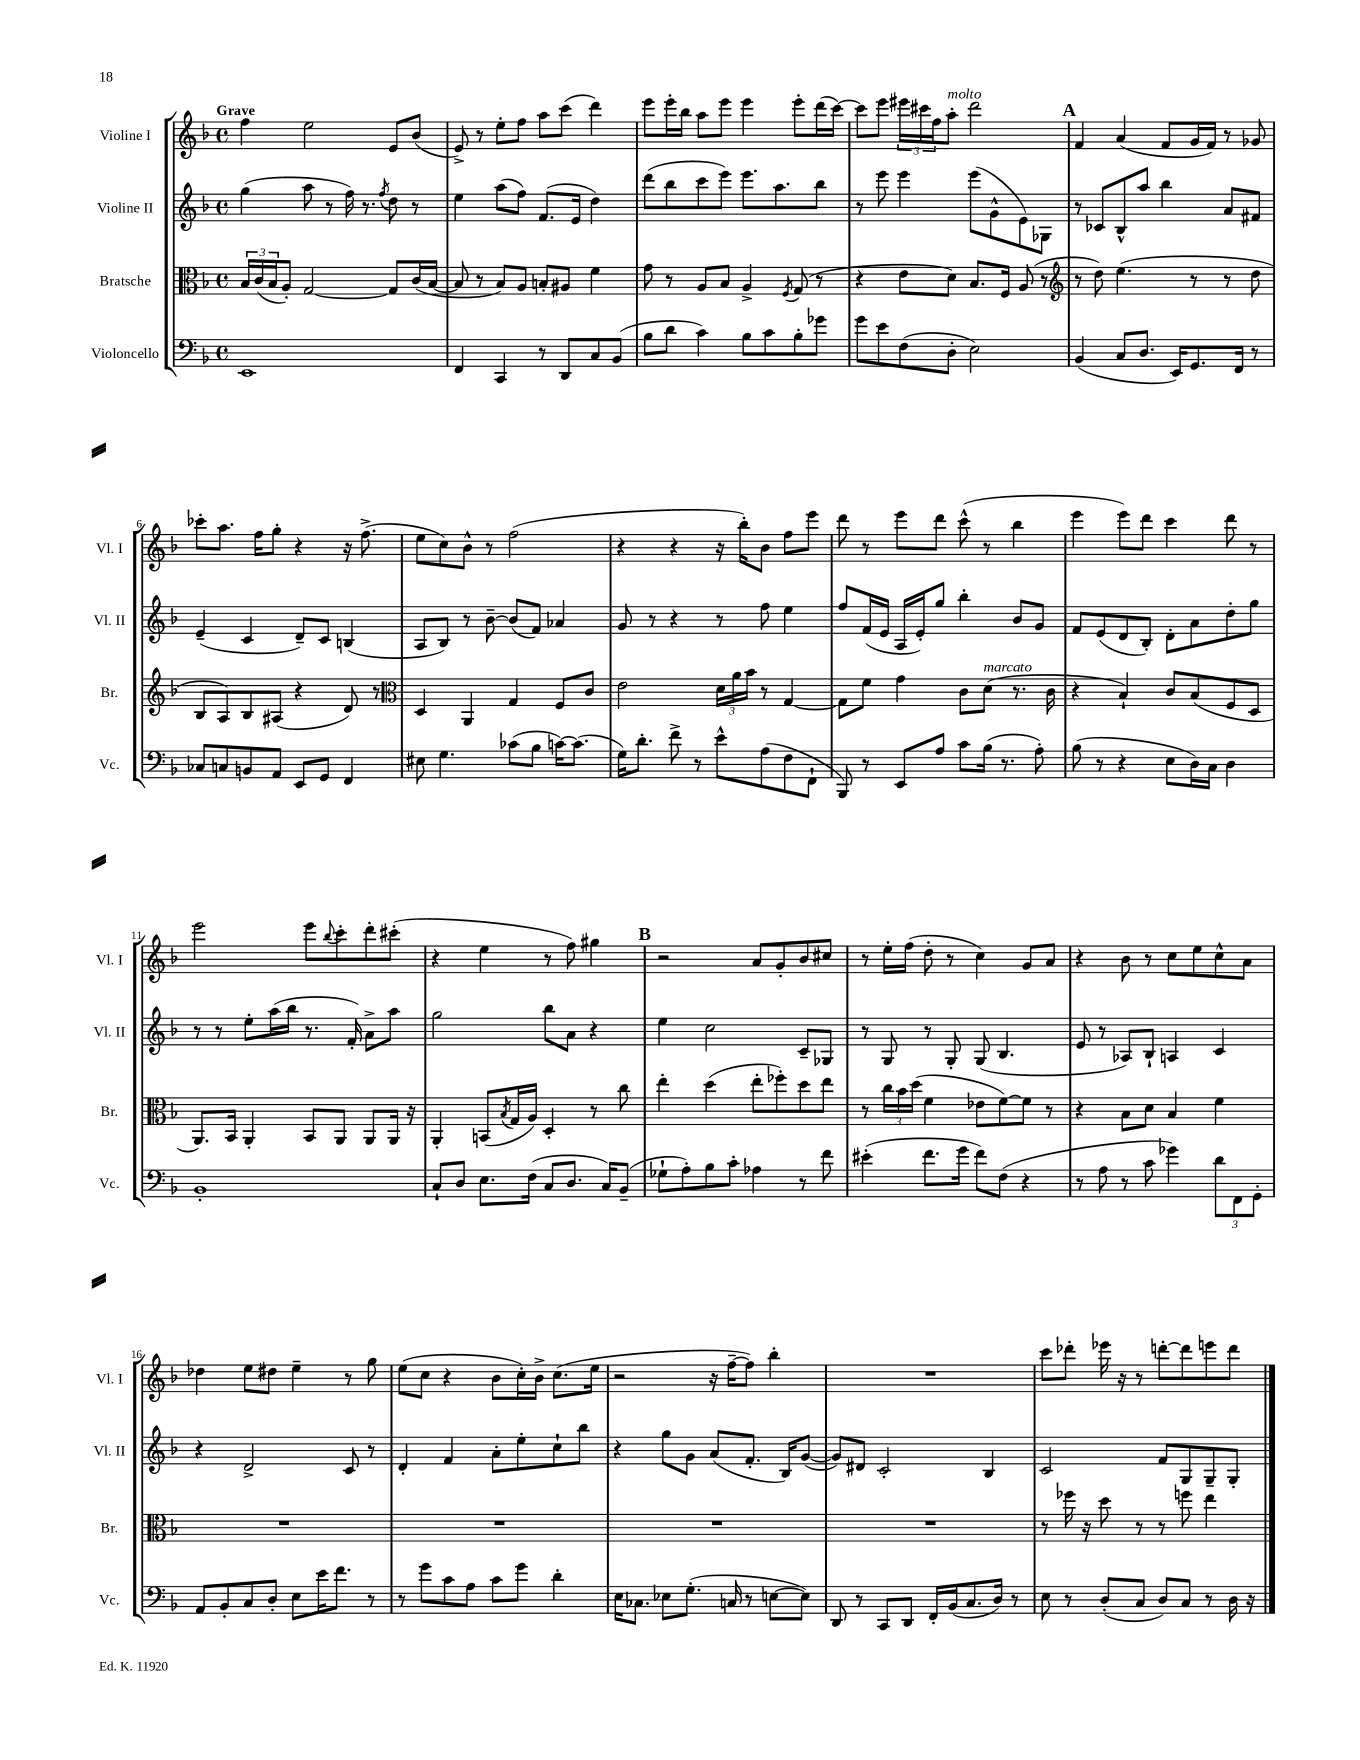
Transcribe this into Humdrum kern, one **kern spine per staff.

**kern	**kern	**kern	**kern
*staff4	*staff3	*staff2	*staff1
*clefF4	*clefC3	*clefG2	*clefG2
*k[b-]	*k[b-]	*k[b-]	*k[b-]
*M4/4	*M4/4	*M4/4	*M4/4
*met(c)	*met(c)	*met(c)	*met(c)
1EE	24B-	(4gg	4ff
.	(24c	.	.
.	24B-	.	.
.	8A')	.	.
.	[2G	8aa	2ee
.	.	8r	.
.	.	16ff)	.
.	.	8.r	.
.	.	8qff	.
.	8G]	8dd	8e
.	(16c	8r	(8b-
.	[16B-	.	.
=	=	=	=
4FF	8B-]	4ee	8e^)
.	8r	.	8r
4CC	8B-)	(8aa	8ee'
.	8A	8ff)	8ff
8r	8B'	(8.f	8aa
8DD	8A#	.	(8ccc
.	.	16e	.
8C	4f	4dd)	4ddd)
(8BB-	.	.	.
=	=	=	=
8B-	8g	(8ddd	8eee
8d	8r	8bb-	16eee'
.	.	.	16bb-
4c)	8A	8ccc	8aa
.	8B-	8eee)	8eee
8B-	4A^	8.eee	4eee
8c	.	.	.
.	.	8.aa	.
.	8qF	.	.
8B-'	(8G	.	8eee'
8g-	8r	8bb-	(16ddd
.	.	.	[16ccc)
=	=	=	=
8g	4r	8r	8ccc]
8e	.	8eee	8eee
(8F	8e	4eee	24eee#
.	.	.	24ccc#
.	.	.	24ff
8D'	8d)	.	8aa'
2E)	8.B-	(8eee	2ddd
.	.	8g^^	.
.	16F	.	.
.	(8A	8e)	.
.	8r	8G-	.
=	=	=	=
*	*clefG2	*	*
(4BB-	8r	8r	4f
.	8dd)	8c-	.
8C	(4.ee	8B-^^	(4a
8.D	.	8aa	.
.	.	4bb-	8f
16EE)	.	.	.
8.GG	8r	.	16g
.	.	.	16f)
.	8r	8a	8r
16FF	.	.	.
8r	8dd	8f#	8g-
=	=	=	=
8C-	8B-	(4e~	8ccc-'
8C	8A)	.	8.aa
8BB	8B-	4c	.
.	.	.	16ff
8AA	(8A#	.	8gg'
8EE	4r	8d~)	4r
8GG	.	8c	.
4FF	8d)	(4B	16r
.	.	.	(8.ff^
.	8r	.	.
=	=	=	=
*	*clefC3	*	*
8E#	4D	8A	8ee
4.G	.	8B-)	8cc)
.	4AA	8r	8b-^^
.	.	[8b-~	8r
(8c-	4G	(8b-]	(2ff
8B-	.	8f)	.
[16c)	8F	4a-	.
(8.c]	.	.	.
.	8c	.	.
=	=	=	=
16G)	2e	8g	4r
8.d'	.	.	.
.	.	8r	.
8f^	.	4r	4r
8r	.	.	.
8e^^	24d	8r	16r
.	24a	.	.
.	.	.	16bb-')
.	24b-	.	.
(8A	8r	8ff	8b-
8F	[4G	4ee	8ff
8FF`	.	.	8eee
=	=	=	=
8BBB-)	8G]	8ff	8ddd
8r	8f	(16f	8r
.	.	16e	.
8EE	4g	16A	8eee
.	.	16e')	.
8A	.	8gg	8ddd
8c	8c	4bb-'	(8ccc^^
(16B-	(8d	.	8r
8.r	.	.	.
.	8.r	8b-	4bb-
8A')	.	8g	.
.	16c	.	.
=	=	=	=
(8B-	4r	8f	4eee
8r	.	(8e	.
4r	4B-`)	8d	8eee)
.	.	8B-')	8ddd
8E	8c	8d'	4ccc
16D)	(8B-	8a	.
16C	.	.	.
4D	8F	8dd'	8ddd
.	8D	8gg	8r
=	=	=	=
1BB-'	8.AA)	8r	2eee
.	.	8r	.
.	16BB-	.	.
.	4AA'	8ee'	.
.	.	(16aa	.
.	.	16bb-	.
.	8BB-	8.r	8eee
.	.	.	8qqbb-
.	8AA	.	8ccc'
.	.	16f')	.
.	8AA	8a^	8ddd'
.	16AA	8aa	(8ccc#'
.	16r	.	.
=	=	=	=
8C`	4AA'	2gg	4r
8D	.	.	.
8.E	(8BB	.	4ee
.	8qB-	.	.
.	16G	.	.
(16F	16A)	.	.
8C	4D'	8bb-	8r
8.D	.	8a	8ff)
.	8r	4r	4gg#
16C)	.	.	.
(8BB-~	8cc	.	.
=	=	=	=
8G-`	4ee'	4ee	2r
8A')	.	.	.
8B-	(4dd	2cc	.
8c'	.	.	.
4A-	8ee'	.	8a
.	8ff-')	.	8g'
8r	8dd	8c~	8b-
8f	8ee	8G-	8cc#
=	=	=	=
(4e#'	8r	8r	8r
.	24cc	8G	16ee'
.	24b-	.	.
.	.	.	(16ff
.	(24dd	.	.
8.f	4f	8r	8dd'
.	.	8G'	8r
16g	.	.	.
8f)	8e-	(8G	4cc)
(8F	[8f)	4.B-	.
4r	8f]	.	8g
.	8r	.	8a
=	=	=	=
8r	4r	8e	4r
8A	.	8r	.
8r	8B-	8A-)	8b-
8c	8d	8B-`	8r
4g-)	4B-	4A	8cc
.	.	.	8ee
12d	4f	4c	8cc^^
12FF	.	.	.
.	.	.	8a
12GG'	.	.	.
=	=	=	=
8AA	1r	4r	4dd-
8BB-'	.	.	.
8C	.	2d^	8ee
8D'	.	.	8dd#
8E	.	.	4ee~
16e	.	.	.
8.f	.	.	.
.	.	8c	8r
8r	.	8r	8gg
=	=	=	=
8r	1r	4d'	(8ee
8g	.	.	8cc
8c	.	4f	4r
8A	.	.	.
8c	.	8a'	8b-
8g	.	8ee'	16cc')
.	.	.	16b-^
4d'	.	8cc`	(8.cc
.	.	8bb-	.
.	.	.	16ee
=	=	=	=
16E	1r	4r	2r
8.C-	.	.	.
8E-	.	8gg	.
(8.G'	.	8g	.
.	.	(8a	16r
16C	.	.	[16ff~
8r	.	8.f'	8ff])
[8E	.	.	4bb-'
.	.	16B-)	.
8E])	.	([8g	.
=	=	=	=
8DD	1r	8g])	1r
8r	.	8d#	.
8CC	.	2c'	.
8DD	.	.	.
16FF'	.	.	.
(16BB-	.	.	.
8.C	.	.	.
.	.	4B-	.
16D)	.	.	.
8r	.	.	.
=	=	=	=
8E	8r	2c	8ccc
8r	16ff-	.	8ddd-'
.	16r	.	.
(8D'	8dd	.	16eee-
.	.	.	16r
8C	8r	.	8r
8D)	8r	8f	[8ddd'
8C	8ff	8G	8ddd]
8r	4ee	8G~	8eee
16D	.	8G'	8ddd
16r	.	.	.
==	==	==	==
*-	*-	*-	*-
